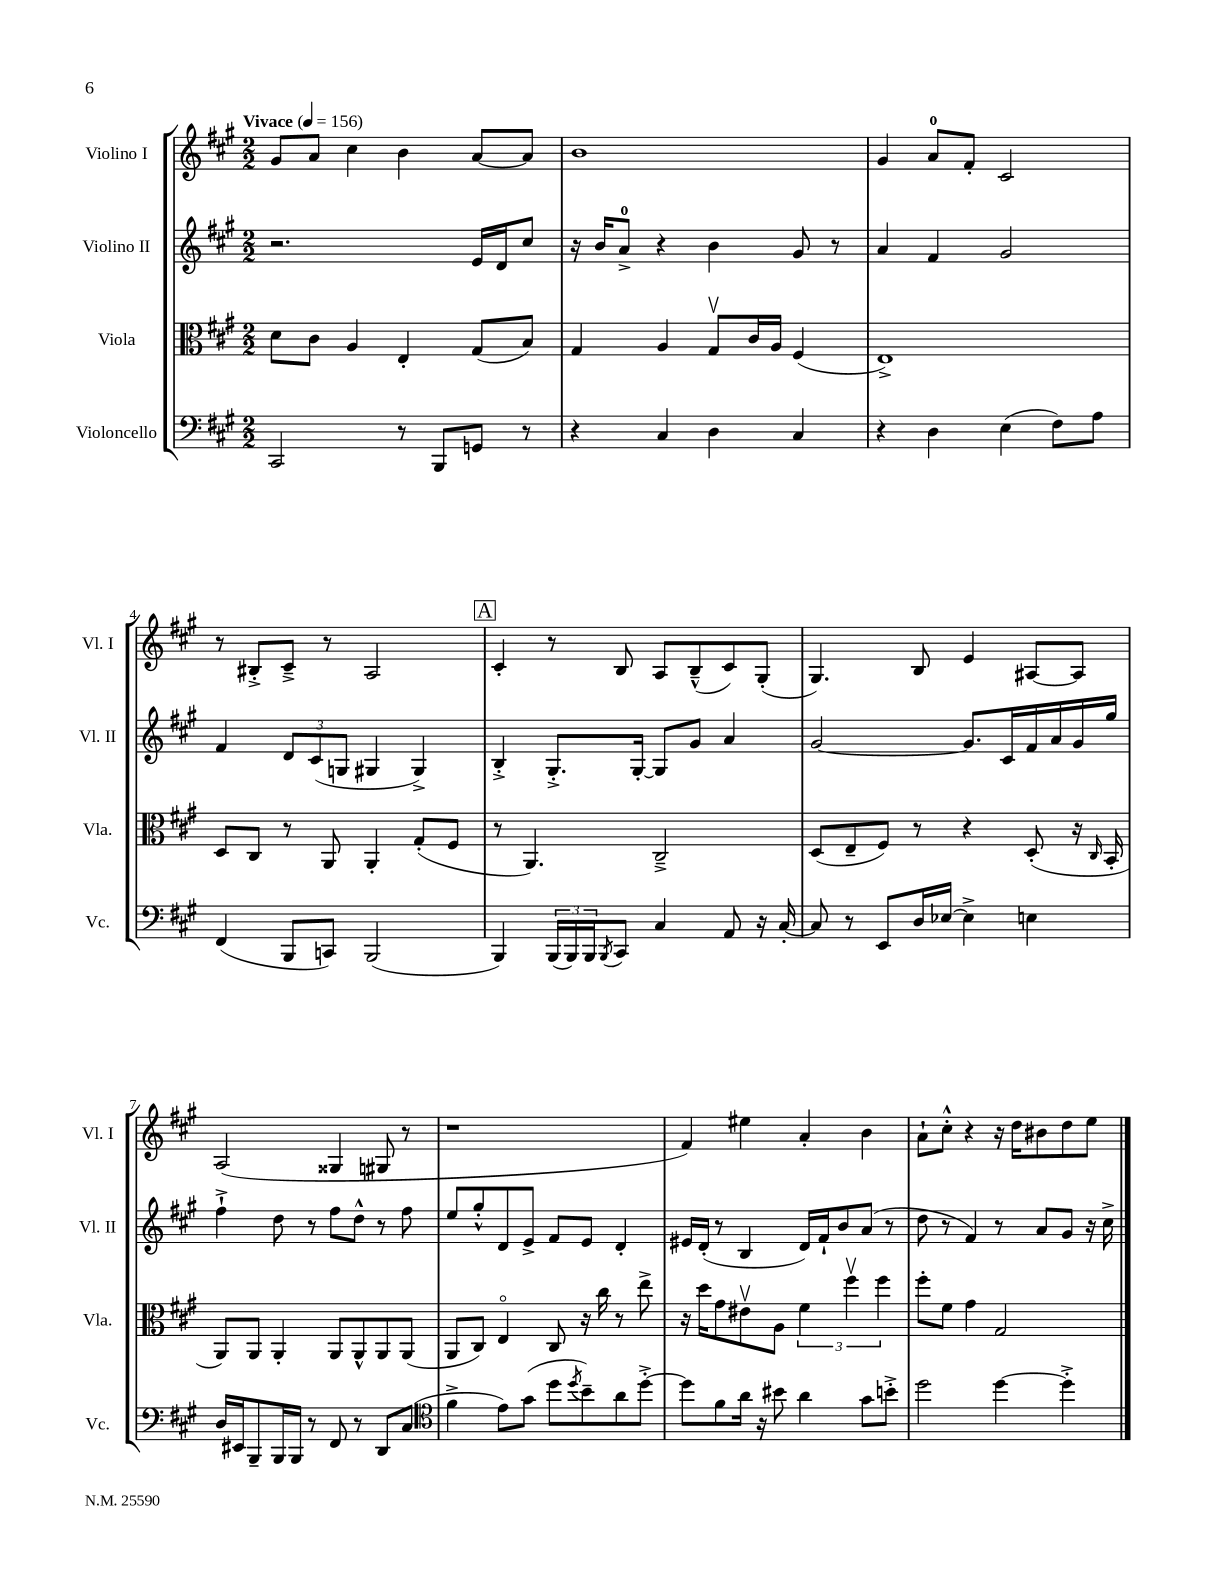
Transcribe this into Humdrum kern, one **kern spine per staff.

**kern	**kern	**kern	**kern
*part4	*part3	*part2	*part1
*staff4	*staff3	*staff2	*staff1
*I"Violoncello	*I"Viola	*I"Violino II	*I"Violino I
*I'Vc.	*I'Vla.	*I'Vl. II	*I'Vl. I
*clefF4	*clefC3	*clefG2	*clefG2
*k[f#c#g#]	*k[f#c#g#]	*k[f#c#g#]	*k[f#c#g#]
*M2/2	*M2/2	*M2/2	*M2/2
*MM156	*MM156	*MM156	*MM156
=1	=1	=1	=1
!	!	!	!LO:TX:a:B:t=Vivace
2CC#/	8d\L	2.r	8g#/L
.	8c#\J	.	8a/J
.	4A/	.	4cc#\
8r	4E'/	.	4b\
8BBB/L	.	.	.
8GGn/J	(8G#/L	16e/LL	[8a/L
.	.	16d/J	.
8r	8B/J)	8cc#/J	8a/J]
=2	=2	=2	=2
4r	4G#/	16r	1b
.	.	16b/KL	.
.	.	8a^/J	.
4C#/	4A/	4r	.
4D\	8G#v/L	4b\	.
.	16c#/L	.	.
.	16A/JJ	.	.
4C#/	(4F#/	8g#/	.
.	.	8r	.
=3	=3	=3	=3
4r	1E^)	4a/	4g#/
4D\	.	4f#/	8a/L
.	.	.	8f#'/J
(4E\	.	2g#/	2c#/
8F#\L)	.	.	.
8A\J	.	.	.
!!LO:LB:g=z
=4	=4	=4	=4
(4FF#/	8D/L	4f#/	8r
.	8C#/J	.	8B#X'^/L
8BBB/L	8r	12d/L	8c#~^/J
.	.	(12c#/	.
8CCn/J)	8AA/	.	8r
.	.	12Gn/J	.
(2BBB/	4AA'/	4G#X/	2A/
.	(8G#'/L	4G#^/)	.
.	8F#/J	.	.
!!LO:REH:place=s1:t=A
=5	=5	=5	=5
4BBB/)	8r	4B'^/	4c#'/
.	4.AA/)	.	.
(24BBB/LL	.	8.G#'^/L	8r
24BBB/)	.	.	.
24BBB/J	.	.	.
8qBBB/	.	.	.
8CC#/J	.	.	8B/
.	.	[16G#'/Jk	.
4C#/	2C#~^/	8G#/L]	8A/L
.	.	8g#/J	(8B~^^/
8AA/	.	4a/	8c#/)
16r	.	.	(8G#'/J
[16C#'/	.	.	.
=6	=6	=6	=6
8C#/]	(8D/L	[2g#/	4.G#/)
8r	8E~/	.	.
8EE/L	8F#/J)	.	.
16D/L	8r	.	8B/
[16E-X/JJ	.	.	.
4E-^\]	4r	8.g#/L]	4e/
.	.	16c#/L	.
4En\	(8D'/	16f#/	[8A#X/L
.	.	16a/	.
.	16r	16g#/	8A#/J]
.	16qqC#/	.	.
.	16BB'/	16gg#/JJ	.
!!LO:LB:g=z
=7	=7	=7	=7
16D/LL	8AA/L)	4ff#`^\	(2A/
16EE#X/J	.	.	.
8BBB~/	8AA/J	.	.
16BBB/L	4AA'/	8dd\	.
16BBB/JJ	.	.	.
8r	.	8r	.
8FF#/	8AA/L	8ff#\L	4G##X/
8r	8AA^^/	8dd^^\J	.
8DD/L	8AA/	8r	8G#X/
(8C#/J	(8AA/J	8ff#\	8r
=8	=8	=8	=8
*clefC4	*	*	*
4f#^\	8AA/L	8ee/L	1r
.	8C#/J)	8gg#'^^/	.
8e\L)	4E/	8d/	.
(8g#\J	.	8e^/J	.
8dd\L	8C#/	8f#/L	.
8qdd/	.	.	.
8b~\)	16r	8e/J	.
.	16cc#\	.	.
8a\	8r	4d'/	.
[8dd'^\J	8ee^\	.	.
=9	=9	=9	=9
8dd\L]	16r	16e#X/LL	4f#/)
.	16dd\KL	(16d'/JJ	.
8f#\	8g#\	8r	.
16a\Jk	8e#Xv\	4B/	4ee#X\
16r	.	.	.
8b#X\	8A\J	.	.
4a\	6f#\	16d/LL)	4a'/
.	.	16f#`/J	.
.	.	8b/	.
.	6ff#v\	.	.
8g#\L	.	(8a/J	4b\
.	6ff#\	.	.
8bn'^\J	.	8r	.
=10	=10	=10	=10
2dd\	8ff#'\L	8dd\	8a`\L
.	8f#\J	8r	8cc#'^^\J
.	4g#\	4f#/)	4r
[4dd\	2G#/	8r	16r
.	.	.	16dd\KL
.	.	8a/L	8b#X\
4dd'^\]	.	8g#/J	8dd\
.	.	16r	8ee\J
.	.	16cc#^\	.
==	==	==	==
*-	*-	*-	*-
